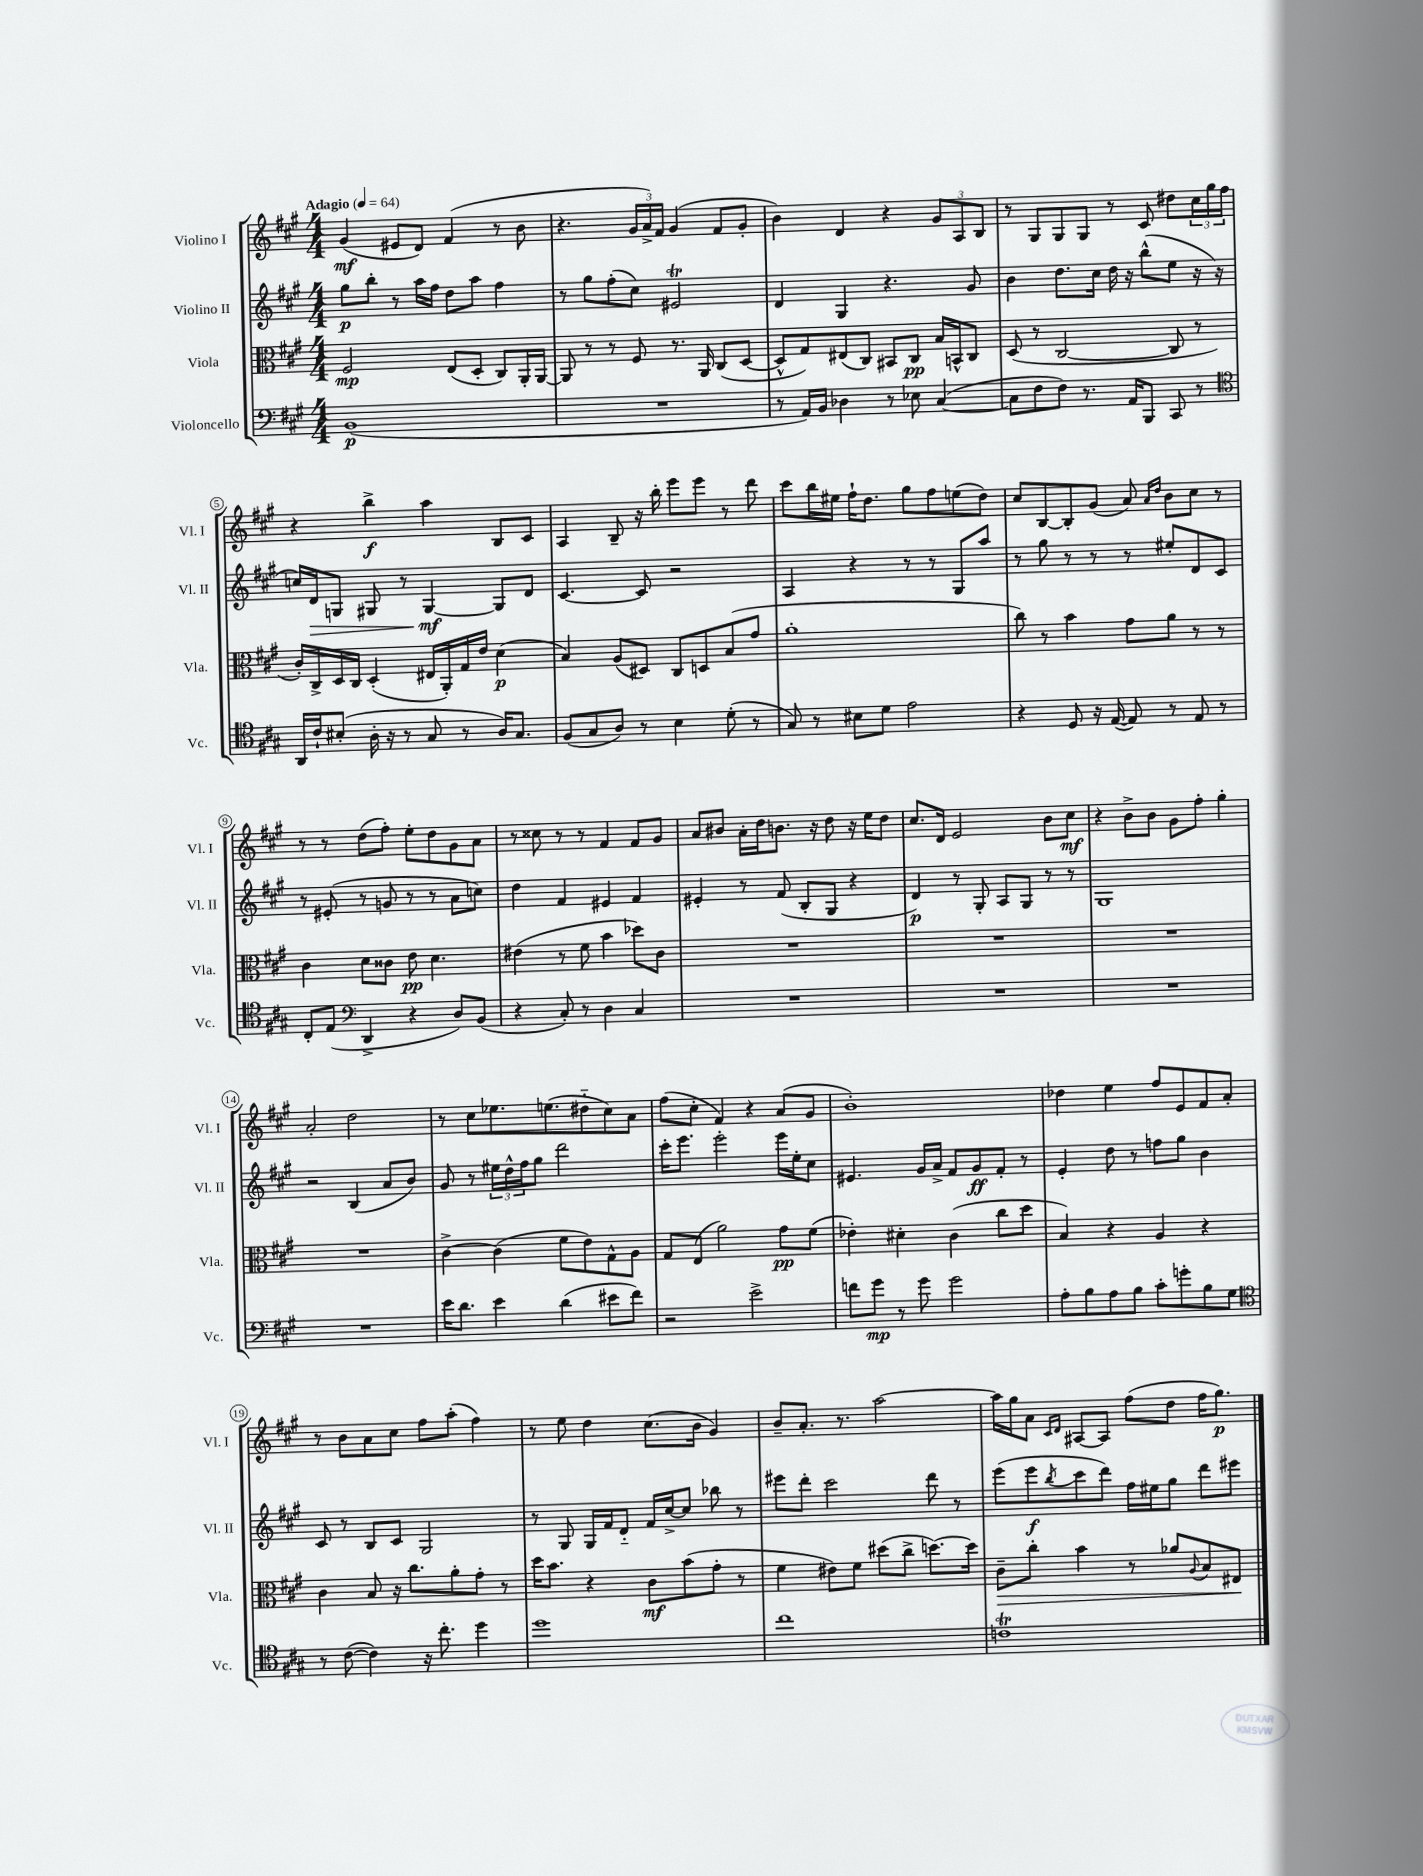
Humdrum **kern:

**kern	**dynam	**kern	**dynam	**kern	**dynam	**kern	**dynam
*part4	*part4	*part3	*part3	*part2	*part2	*part1	*part1
*staff4	*staff4	*staff3	*staff3	*staff2	*staff2	*staff1	*staff1
*I"Violoncello	*	*I"Viola	*	*I"Violino II	*	*I"Violino I	*
*I'Vc.	*	*I'Vla.	*	*I'Vl. II	*	*I'Vl. I	*
*clefF4	*	*clefC3	*	*clefG2	*	*clefG2	*
*k[f#c#g#]	*	*k[f#c#g#]	*	*k[f#c#g#]	*	*k[f#c#g#]	*
*M4/4	*	*M4/4	*	*M4/4	*	*M4/4	*
*MM64	*	*MM64	*	*MM64	*	*MM64	*
=1	=1	=1	=1	=1	=1	=1	=1
!	!	!	!	!	!	!LO:TX:a:B:t=Adagio	!
(1BB	p	2F#/	mp	8gg#\L	p	(4g#/	mf
.	.	.	.	8bb'\J	.	.	.
.	.	.	.	8r	.	8e#X/L	.
.	.	.	.	16aa\LL	.	8d/J)	.
.	.	.	.	16ff#\JJ	.	.	.
.	.	(8E/L	.	8dd\L	.	(4f#/	.
.	.	8D'/J	.	8aa\J	.	.	.
.	.	8C#/L)	.	4ff#\	.	8r	.
.	.	16AA'/L	.	.	.	8b\	.
.	.	[16AA/JJ	.	.	.	.	.
=2	=2	=2	=2	=2	=2	=2	=2
1r	.	8AA/]	.	8r	.	4.r	.
.	.	8r	.	8gg#\L	.	.	.
.	.	8r	.	(8ff#'\	.	.	.
.	.	8F#/	.	8cc#\J)	.	24g#/LL	.
.	.	.	.	.	.	24a^/)	.
.	.	.	.	.	.	24f#/JJ	.
.	.	8.r	.	2e#Xt/	.	(4g#/	.
.	.	16AA/	.	.	.	.	.
.	.	(8C#/L	.	.	.	8f#/L	.
.	.	[8D/J	.	.	.	8g#'/J	.
=3	=3	=3	=3	=3	=3	=3	=3
8r	.	8D^^/L]	.	4d/	.	4b\)	.
16AA/LL)	.	8G#/)	.	.	.	.	.
16BB/JJ	.	.	.	.	.	.	.
4D-X\	.	(8E#X/	.	4G#/	.	4d/	.
.	.	8C#/J)	.	.	.	.	.
8r	.	8BB#X/L	.	4.r	.	4r	.
8E-X\	.	8C#/J	pp	.	.	.	.
([4C#/	.	16B/LL	.	.	.	12g#/L	.
.	.	16BBn^^/J	.	.	.	.	.
.	.	.	.	.	.	12A/	.
.	.	8C#/J	.	8g#/	.	.	.
.	.	.	.	.	.	12B/J	.
=4	=4	=4	=4	=4	=4	=4	=4
8C#\L]	.	(8D/	.	4b\	.	8r	.
8F#\	.	8r	.	.	.	8G#/L	.
8F#\J)	.	[2C#/	.	8.dd\L	.	8G#/	.
8.r	.	.	.	.	.	8G#/J	.
.	.	.	.	16cc#\Jk	.	.	.
.	.	.	.	16dd\	.	8r	.
16AA/KL	.	.	.	16r	.	.	.
8BBB/J	.	.	.	(8bb^^\L	.	8c#/	.
8CC#/	.	8C#/]	.	8ee\J	.	8dd#X\L	.
8r	.	8r	.	16r	.	24cc#\L	.
.	.	.	.	.	.	24gg#\	.
.	.	.	.	16r	.	.	.
.	.	.	.	.	.	24ff#\JJ	.
!!LO:LB:g=z
=5	=5	=5	=5	=5	=5	=5	=5
*clefC4	*	*	*	*	*	*	*
16AA/LL	.	16c#'/LL)	.	16ccn/LL)	.	4r	.
!	!	!	!	!	!LO:HP:b	!	!
16c#`/J	.	16C#^/	.	16d/J	>	.	.
(8B#X'/J	.	16D/	.	8Gn/J	.	.	.
.	.	16C#/JJ	.	.	.	.	.
16A'\	.	(4D'/	.	8G#X/	.	4bb^\	f
16r	.	.	.	.	.	.	.
8r	.	.	.	8r	.	.	.
8G#/	.	16E#X/LL	.	[4G#/	mf	4aa\	.
.	.	16AA'/)	.	.	.	.	.
8r	.	16G#/	.	.	.	.	.
.	.	16e/JJ	.	.	.	.	.
16A/KL)	.	(4d\	p	8G#/L]	]	8B/L	.
8.G#/J	.	.	.	.	.	.	.
.	.	.	.	8d/J	.	8c#/J	.
=6	=6	=6	=6	=6	=6	=6	=6
(8F#/L	.	4B/)	.	[4.c#/	.	4A/	.
8G#/	.	.	.	.	.	.	.
8A/J)	.	(8A/L	.	.	.	8B~/	.
8r	.	8D#X/J)	.	8c#/]	.	16r	.
.	.	.	.	.	.	16bb'\	.
4B\	.	8C#/L	.	2r	.	8eee\L	.
.	.	8Dn/	.	.	.	8eee\J	.
(8d'\	.	(8B/	.	.	.	8r	.
8r	.	8g#/J	.	.	.	8ddd\	.
=7	=7	=7	=7	=7	=7	=7	=7
8G#/)	.	1a'	.	4A/	.	8ccc#\L	.
8r	.	.	.	.	.	16bb\L	.
.	.	.	.	.	.	16ee#X\JJ	.
8B#X\L	.	.	.	4r	.	16ff#`\KL	.
.	.	.	.	.	.	8.dd\J	.
8d\J	.	.	.	.	.	.	.
2e\	.	.	.	8r	.	8gg#\L	.
.	.	.	.	8r	.	8ff#\	.
.	.	.	.	8G#/L	.	(8een\	.
.	.	.	.	8aa/J	.	8dd\J)	.
=8	=8	=8	=8	=8	=8	=8	=8
4r	.	8cc#\)	.	8r	.	8cc#/L	.
.	.	8r	.	8gg#\	.	[8B/	.
8D/	.	4b\	.	8r	.	8B'/]	.
16r	.	.	.	8r	.	(8g#/J	.
([16E/	.	.	.	.	.	.	.
8E/])	.	8g#\L	.	8r	.	8a/)	.
.	.	.	.	.	.	16qqa/LL	.
.	.	.	.	.	.	16qqdd/JJ	.
8r	.	8a\J	.	8ee#X'/L	.	8b\L	.
8E/	.	8r	.	8d/	.	8cc#\J	.
8r	.	8r	.	8c#/J	.	8r	.
!!LO:LB:g=z
=9	=9	=9	=9	=9	=9	=9	=9
8C#'/L	.	4c#\	.	8r	.	8r	.
(8E/J	.	.	.	(8e#X'/	.	8r	.
*clefF4	*	*	*	*	*	*	*
4DD^/	.	8d\L	.	8r	.	(8dd\L	.
.	.	8c##X\J	.	8gn/	.	8ff#'\J)	.
4r	.	8e\	pp	8r	.	8ee'\L	.
.	.	4.d\	.	8r	.	8dd\	.
8D/L)	.	.	.	8a\L	.	8g#\	.
(8BB/J	.	.	.	8ccn\J)	.	8a\J	.
=10	=10	=10	=10	=10	=10	=10	=10
4r	.	(4e#X\	.	4dd\	.	8r	.
.	.	.	.	.	.	8cc##X\	.
8C#'/)	.	8r	.	4f#/	.	8r	.
8r	.	8f#\	.	.	.	8r	.
4D\	.	4b\	.	4e#X/	.	4f#/	.
4C#/	.	8dd-X\L)	.	4f#/	.	8f#/L	.
.	.	8c#\J	.	.	.	8g#/J	.
=11	=11	=11	=11	=11	=11	=11	=11
1r	.	1r	.	4e#X'/	.	8a/L	.
.	.	.	.	.	.	8b#X/J	.
.	.	.	.	8r	.	16a'\LL	.
.	.	.	.	.	.	16dd\J	.
.	.	.	.	(8f#/	.	8.bn\J	.
.	.	.	.	8B'/L	.	.	.
.	.	.	.	.	.	16r	.
.	.	.	.	8G#/J	.	8dd\	.
.	.	.	.	4r	.	16r	.
.	.	.	.	.	.	16ee\KL	.
.	.	.	.	.	.	8dd\J	.
=12	=12	=12	=12	=12	=12	=12	=12
1r	.	1r	.	4d/)	p	8.cc#/L	.
.	.	.	.	.	.	16d/Jk	.
.	.	.	.	8r	.	2e/	.
.	.	.	.	8G#'/	.	.	.
.	.	.	.	8A/L	.	.	.
.	.	.	.	8G#/J	.	.	.
.	.	.	.	8r	.	8b\L	.
.	.	.	.	8r	.	8cc#\J	mf
=13	=13	=13	=13	=13	=13	=13	=13
1r	.	1r	.	1G#	.	4r	.
.	.	.	.	.	.	8b^\L	.
.	.	.	.	.	.	8b\J	.
.	.	.	.	.	.	8g#\L	.
.	.	.	.	.	.	8ff#'\J	.
.	.	.	.	.	.	4gg#'\	.
!!LO:LB:g=z
=14	=14	=14	=14	=14	=14	=14	=14
1r	.	1r	.	2r	.	2a'/	.
.	.	.	.	(4B/	.	2dd\	.
.	.	.	.	8a/L	.	.	.
.	.	.	.	8b/J)	.	.	.
=15	=15	=15	=15	=15	=15	=15	=15
16e\KL	.	[4c#^\	.	8g#/	.	8r	.
8.d\J	.	.	.	.	.	.	.
.	.	.	.	8r	.	8cc#\L	.
4e\	.	(4c#\]	.	24ee#X\LL	.	8.ee-X\	.
.	.	.	.	24dd^^\	.	.	.
.	.	.	.	24ff#\J	.	.	.
.	.	.	.	8gg#\J	.	.	.
.	.	.	.	.	.	(8.een\	.
(4d\	.	8f#\L	.	2ddd\	.	.	.
.	.	8e\)	.	.	.	8dd#X\	.
8e#X\L	.	8G#^^\	.	.	.	8cc#\)	.
8f#\J)	.	8A\J	.	.	.	8a\J	.
=16	=16	=16	=16	=16	=16	=16	=16
2r	.	8G#/L	.	16ccc#'\KL	.	(8ff#\L	.
.	.	.	.	8.eee\J	.	.	.
.	.	(8E/J	.	.	.	8cc#'\J	.
.	.	2a\)	.	2eee'\	.	4f#/)	.
2e^\	.	.	.	.	.	4r	.
.	.	8g#\L	pp	16eee\LL	.	(8a/L	.
.	.	.	.	16ee'\J	.	.	.
.	.	(8f#\J	.	8cc#\J	.	8g#/J	.
=17	=17	=17	=17	=17	=17	=17	=17
8fn\L	.	4e-X'\)	.	4.e#X/	.	1b')	.
8g#\J	mp	.	.	.	.	.	.
8r	.	4d#X'\	.	.	.	.	.
8g#\	.	.	.	16g#/LL	.	.	.
.	.	.	.	16a^/JJ	.	.	.
2g#\	.	(4c#\	.	8f#/L	.	.	.
.	.	.	.	8g#/	ff	.	.
.	.	8cc#\L	.	8f#'/J	.	.	.
.	.	8dd\J	.	8r	.	.	.
=18	=18	=18	=18	=18	=18	=18	=18
8A'\L	.	4B/)	.	4e'/	.	4dd-X\	.
8B\	.	.	.	.	.	.	.
8A\	.	4r	.	8dd\	.	4ee\	.
8B\J	.	.	.	8r	.	.	.
8c#'\L	.	4A/	.	8ffn\L	.	8ff#/L	.
8gn'\	.	.	.	8gg#\J	.	8e/	.
8B\	.	4r	.	4b\	.	8f#/	.
8G#\J	.	.	.	.	.	8a'/J	.
!!LO:LB:g=z
=19	=19	=19	=19	=19	=19	=19	=19
*clefC4	*	*	*	*	*	*	*
8r	.	4c#\	.	8c#/	.	8r	.
([8c#\	.	.	.	8r	.	8b\L	.
4c#\])	.	8B/	.	8B/L	.	8a\	.
.	.	16r	.	8c#/J	.	8cc#\J	.
.	.	8.cc#\L	.	.	.	.	.
16r	.	.	.	2G#/	.	8ff#\L	.
8.cc#'\	.	.	.	.	.	.	.
.	.	8a'\	.	.	.	(8aa'\J	.
4dd\	.	8g#'\J	.	.	.	4ff#\)	.
.	.	8r	.	.	.	.	.
=20	=20	=20	=20	=20	=20	=20	=20
1dd	.	16dd\KL	.	8r	.	8r	.
.	.	8.b\J	.	.	.	.	.
.	.	.	.	8G#/	.	8ee\	.
.	.	4r	.	16G#/LL	.	4dd\	.
.	.	.	.	16f#/J	.	.	.
.	.	.	.	8d/J	.	.	.
.	.	8c#\L	mf	16f#/LL	.	(8.cc#\L	.
.	.	.	.	[16cc#^/J	.	.	.
.	.	(8b\	.	8cc#/J]	.	.	.
.	.	.	.	.	.	16b\Jk	.
.	.	8g#'\J	.	8bb-X\	.	4g#/)	.
.	.	8r	.	8r	.	.	.
=21	=21	=21	=21	=21	=21	=21	=21
1cc#	.	4f#\	.	8eee#X\L	.	8b~/L	.
.	.	.	.	8ddd'\J	.	8.a'/J	.
.	.	8e#X\L)	.	2ccc#\	.	.	.
.	.	.	.	.	.	8.r	.
.	.	8f#\J	.	.	.	.	.
.	.	(8dd#X\L	.	.	.	[2aa\	.
.	.	8cc#^\J	.	.	.	.	.
.	.	[8.ddn\L)	.	8ddd\	.	.	.
.	.	.	.	8r	.	.	.
.	.	16dd\Jk]	.	.	.	.	.
=22	=22	=22	=22	=22	=22	=22	=22
!	!	!	!LO:HP:b	!	!	!	!
1cnT	.	8c#~\L	>	(8eee\L	.	16aa\LL]	.
.	.	.	.	.	.	16gg#\J	.
.	.	8cc#'\J	.	8eee\	f	8a\J	.
.	.	.	.	.	.	16qqc#/LL	.
.	.	.	.	8qbb/	.	16qqd/JJ	.
.	.	4b\	.	8ccc#\	.	[8A#X/L	.
.	.	.	.	8ddd\J)	.	8A#/J]	.
.	.	8r	.	16ff#\LL	.	(8ff#\L	.
.	.	.	.	16ee#X\J	.	.	.
.	.	8a-X/L	.	8gg#\J	.	8dd\J	.
.	.	8qqA/	.	.	.	.	.
.	.	8B/	.	8ddd\L	.	16ff#\KL	.
.	.	.	.	.	.	8.gg#\J)	p
.	.	8E#X/J	.	8eee#X\J	.	.	.
.	.	.	]	.	.	.	.
==	==	==	==	==	==	==	==
*-	*-	*-	*-	*-	*-	*-	*-
